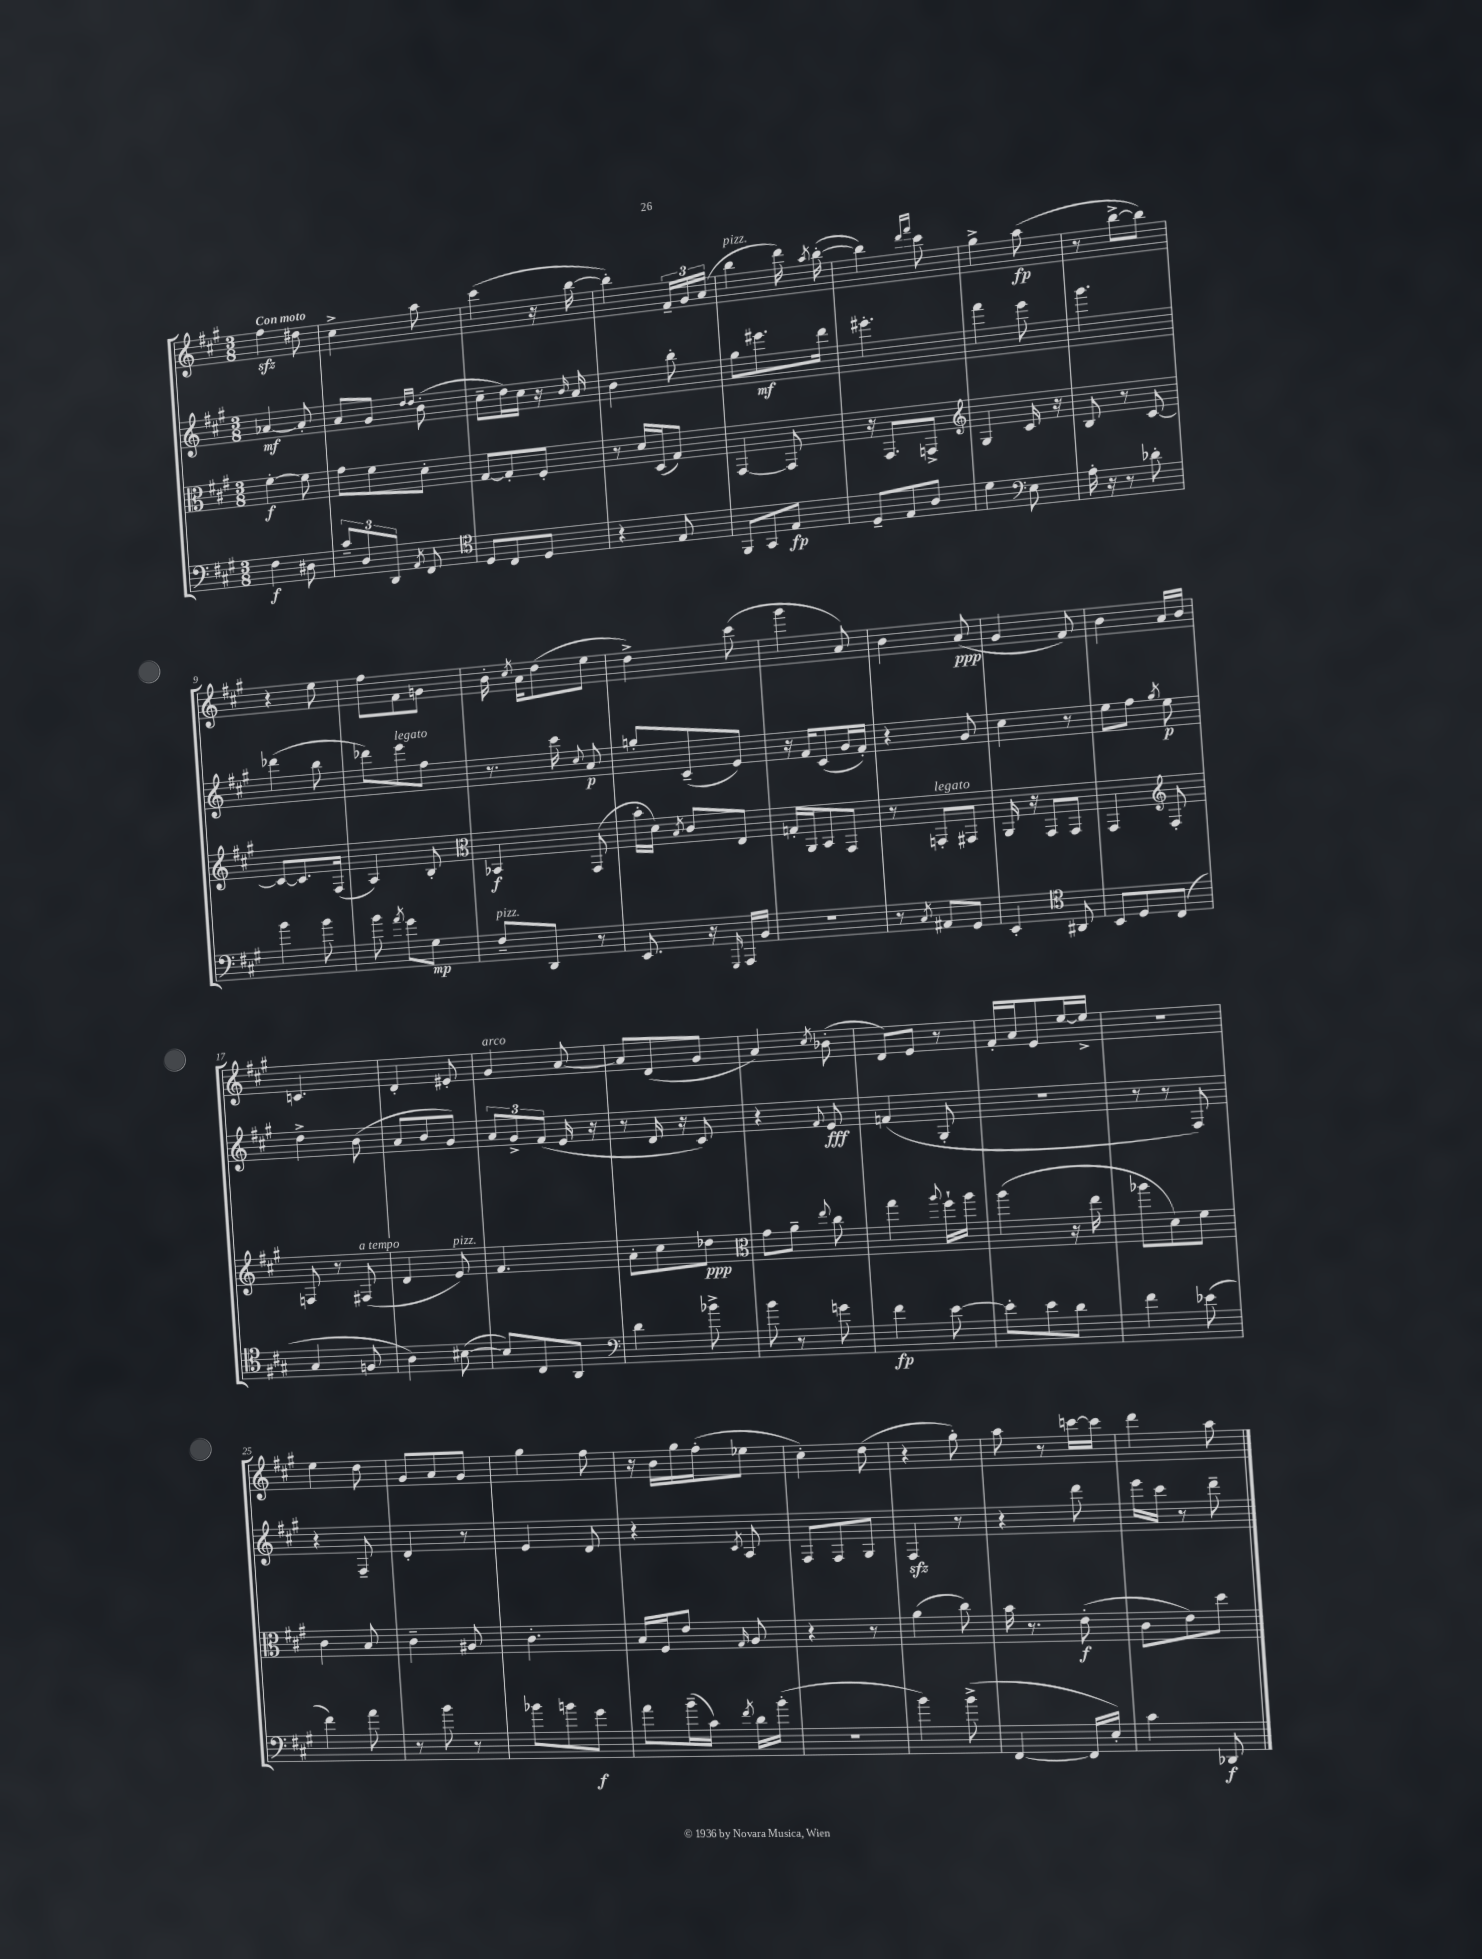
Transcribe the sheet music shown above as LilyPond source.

<<
\new StaffGroup <<
\new Staff = "s0" {
    \clef treble \key a \major \numericTimeSignature \time 3/8 \tempo "Con moto"
    \autoBeamOff fis''4\sfz dis''8 |
    cis''4-> a''8 |
    cis'''4( r16 b''16~ |
    b''4-.) \tuplet 3/2 { fis'16[-- gis'16 a'16]( } |
    b''4^\markup { \italic "pizz." } d'''16) \acciaccatura { a''8 } b''16~-.( |
    b''4) \grace { d'''16[ fis'''16] } cis'''8 |
    gis''4-> a''8\fp( |
    r8 b''8[~-> b''8]) |
    r4 e''8 |
    fis''8[ fis'8 g'8] |
    b'16-. \acciaccatura { cis''8 } a'16[ d''8( e''8] |
    d''4->) cis'''8( |
    gis'''4 a'8) |
    b'4 a'8\ppp( |
    gis'4 fis'8) |
    b'4 a'16[ b'16] |
    c'4. |
    d'4-. eis'8-. |
    gis'4^\markup { \italic "arco" } a'8~ |
    a'8[ d'8( gis'8] |
    a'4) \acciaccatura { cis''8 } bes'8-.( |
    d'8[) e'8] r8 |
    fis'16[-. a'16 e'8 e''16~ e''16]-> |
    r4. |
    e''4 d''8 |
    gis'8[ a'8 gis'8] |
    gis''4 fis''8 |
    r16 b'16[ gis''16 fis''16-.( ees''8] |
    cis''4-.) d''8( |
    r4 gis''8-.) |
    a''8 r8 c'''16[~ c'''16] |
    d'''4 a''8 \bar "|." |
}
\new Staff = "s1" {
    \clef treble \key a \major \numericTimeSignature \time 3/8
    \autoBeamOff aes'4~\mf aes'8-. |
    a'8[ gis'8] \grace { d''16[ d''16] } b'8-.( |
    cis''8[-- d''16) cis''16] r16 \grace { b'16 } a'16 |
    b'4 b''8-. |
    gis''8[ eis'''8.\mf d'''16] |
    eis'''4.-. |
    fis'''4 e'''8 |
    gis'''4. |
    des'''4( b''8 |
    des'''8[) e'''8^\markup { \italic "legato" } fis''8] |
    r8. cis'''16 \appoggiatura { cis''8 } a'8\p |
    g''8[-. cis'8--( e'8]) |
    r16 fis'16[ cis'8( gis'16 fis'16]-.) |
    r4 gis'8 |
    cis''4 r8 |
    e''8[ fis''8] \acciaccatura { gis''8 } e''8\p |
    d''4-> b'8( |
    a'8[ b'8 gis'8]) |
    \tuplet 3/2 { a'8[ gis'8-> fis'8]( } e'16 r16 |
    r8 d'16 r16 cis'8) |
    r4 \appoggiatura { fis'8 } e'8\fff |
    f'4( gis8-. |
    R4. |
    r8 r8 fis8) |
    r4 fis8-- |
    d'4-. r8 |
    e'4 d'8 |
    r4 \acciaccatura { cis'8 } a8 |
    fis8[ fis8 gis8] |
    fis4\sfz r8 |
    r4 d'''8 |
    e'''16[ cis'''16] r8 d'''8-- \bar "|." |
}
\new Staff = "s2" {
    \clef alto \key a \major \numericTimeSignature \time 3/8
    \autoBeamOff fis'4~-.\f fis'8 |
    gis'8[ fis'8 d'8]-. |
    gis8[~ gis8-. fis8]-. |
    r8 d'16[ d16( gis8]) |
    gis,4~ gis,8 |
    r16 gis,8.[ g,8]-> |
    \clef treble gis4 cis'16 r16 |
    b8 r8 cis'8~ |
    cis'8[~ cis'8. fis16]( |
    a4) b8-. |
    \clef alto bes,4\f gis,8( |
    b'16[-. d'16]) \acciaccatura { b8 } cis'8[ e8] |
    g16[-. a,16 b,8 gis,8] |
    r8 g,8[-.^\markup { \italic "legato" } gis,8] |
    a,16 r16 gis,8[ gis,8] |
    gis,4 \clef treble fis8-. |
    f8 r8 fis8^\markup { \italic "a tempo" }( |
    d'4 e'8^\markup { \italic "pizz." }) |
    fis'4. |
    a'8[-. cis''8 des''8]\ppp |
    \clef alto gis'8[ a'8]-- \appoggiatura { e''8 } cis''8 |
    gis''4 \appoggiatura { a''8 } fis''16[-! a''16] |
    a''4( r16 e''16 |
    aes''8[ d'8) fis'8] |
    cis'4 b8 |
    cis'4-- ais8 |
    cis'4.-. |
    b16[ fis16 e'8] \grace { gis16 } a8 |
    r4 r8 |
    a'4( cis''8) |
    b'16 r8. e'8-.\f( |
    cis'8[ e'8) d''8] \bar "|." |
}
\new Staff = "s3" {
    \clef bass \key a \major \numericTimeSignature \time 3/8
    \autoBeamOff fis4\f dis8 |
    \tuplet 3/2 { cis'8[-- d8 d,8] } \acciaccatura { a,8 } fis,8 |
    \clef tenor d8[ cis8 d8] |
    r4 e8 |
    fis,8[ gis,8 e8]\fp |
    d8[-- e8 a8] |
    d'4 \clef bass e8 |
    a16-. r16 r8 des'8-. |
    b'4 b'8 |
    b'8 \acciaccatura { a'8 } gis'8[ gis8]\mp |
    fis8[--^\markup { \italic "pizz." } d,8] r8 |
    e,8. r16 \grace { gis,,16 } a,,16[ b,16] |
    R4. |
    r8 \acciaccatura { cis8 } ais,8[ gis,8] |
    e,4-. \clef tenor ais,8 |
    b,8[ d8 cis8]( |
    gis4 f8 |
    a4) bis8~( |
    bis8[) cis8 a,8] |
    \clef bass d'4 bes'8-> |
    b'8 r8 g'8 |
    fis'4\fp e'8~ |
    e'8[-. e'8 d'8] |
    fis'4 ees'8( |
    fis'4) a'8 |
    r8 b'8 r8 |
    bes'8[ b'8 gis'8]\f |
    a'8[ b'16--( cis'16]) \acciaccatura { fis'8 } d'16[ b'16]-.( |
    R4. |
    b'4) b'8->( |
    fis,4~ fis,16[ e16]-.) |
    cis'4 des,8\f \bar "|." |
}
>>
>>
